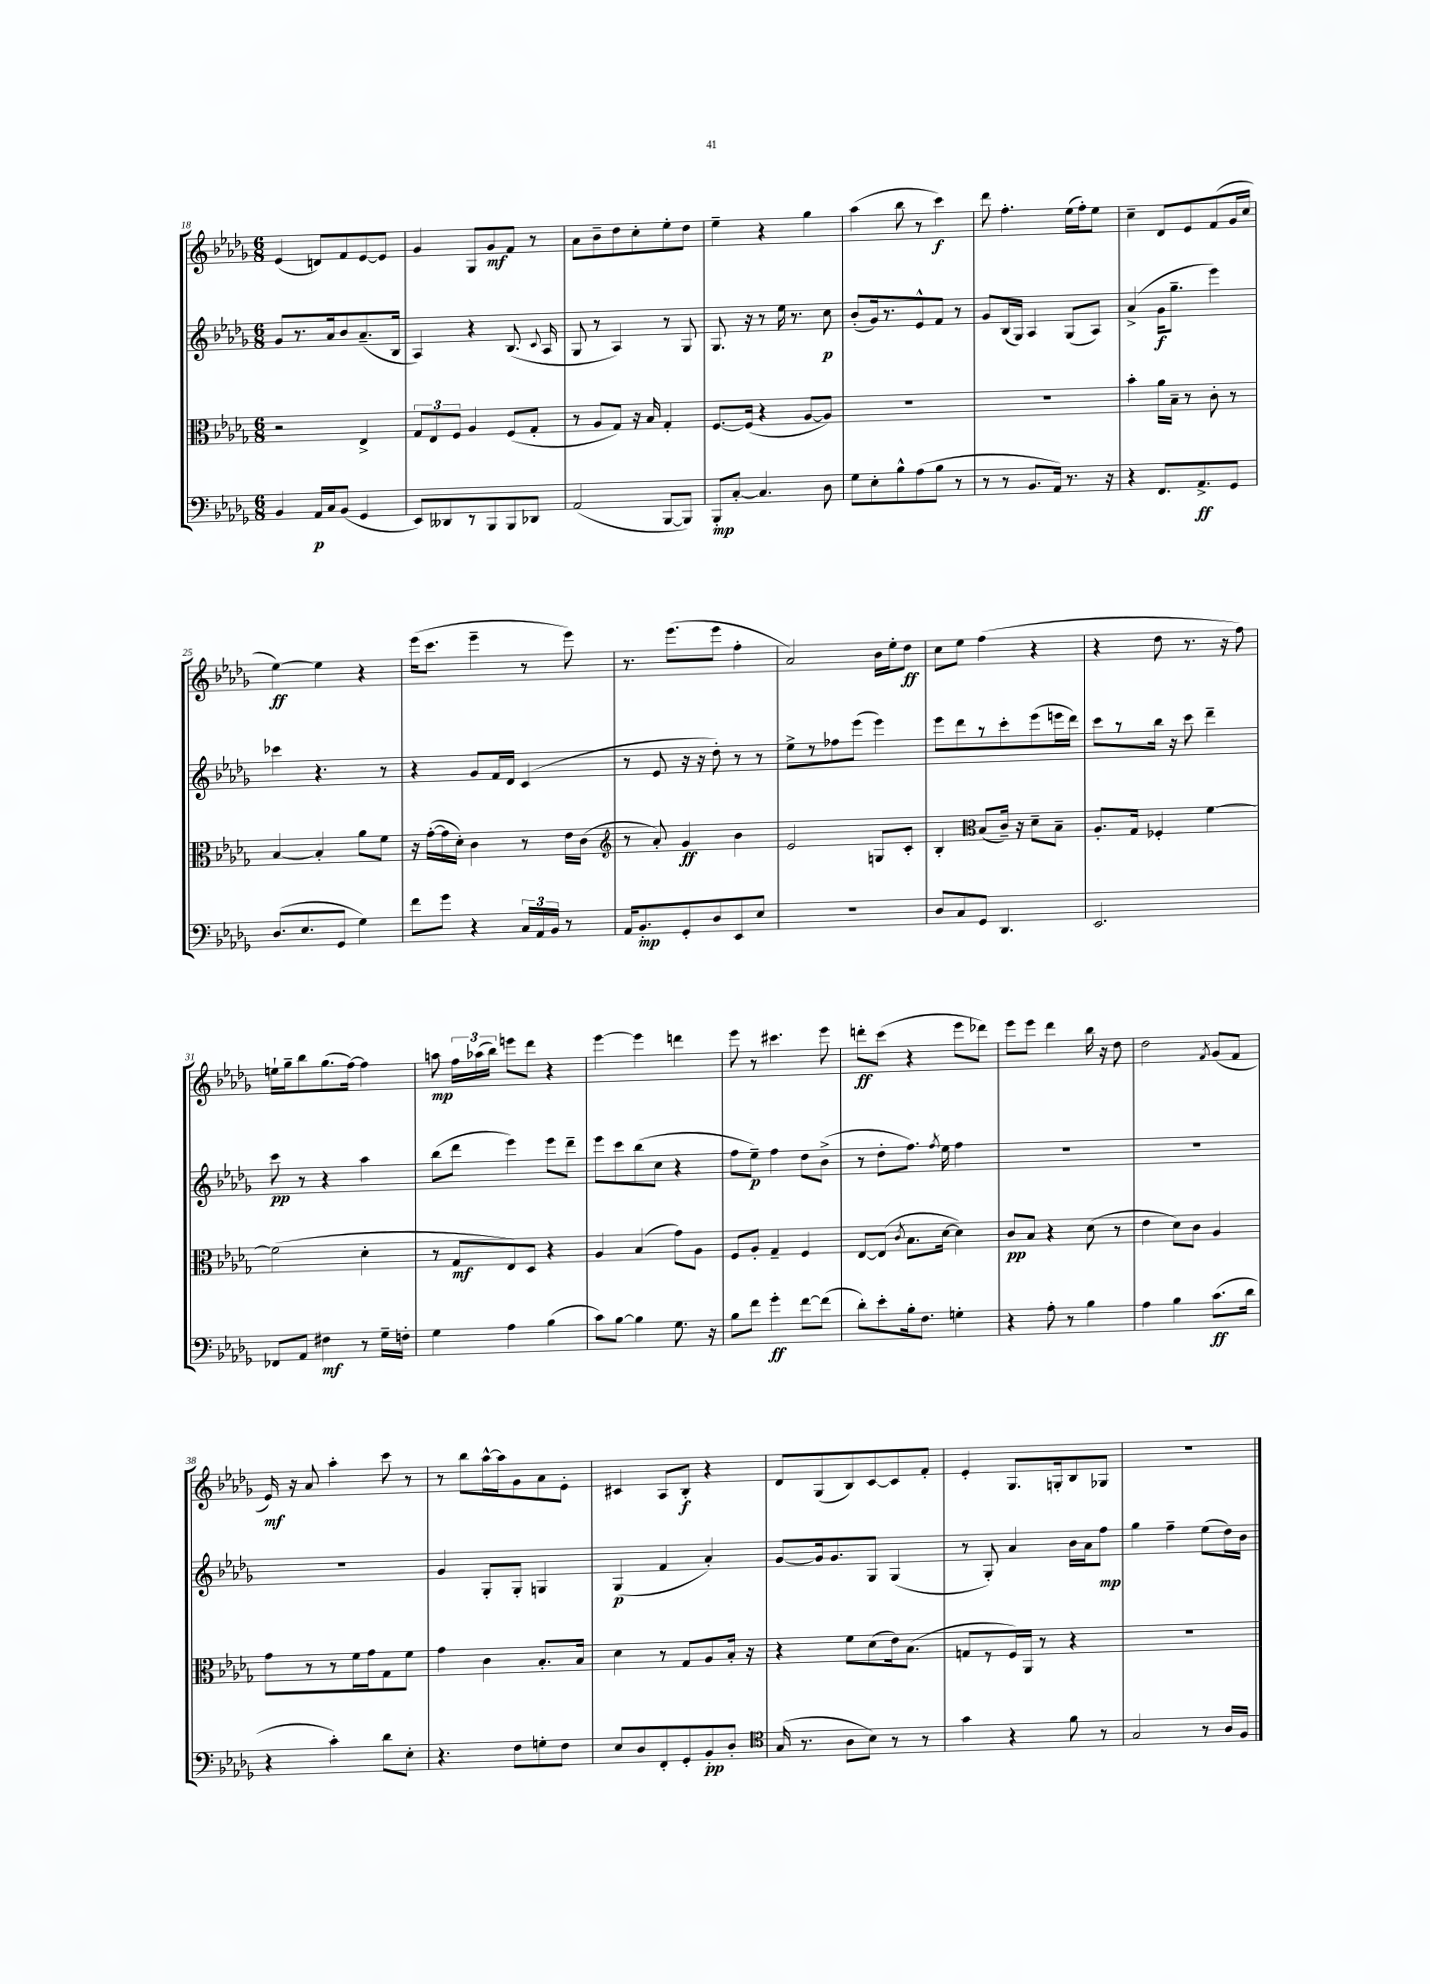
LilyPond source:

<<
\new StaffGroup <<
\new Staff = "s0" {
    \clef treble \key des \major \numericTimeSignature \time 6/8
    \autoBeamOff ees'4( d'8[) f'8 ees'8~ ees'8] |
    ges'4 ges8[ ges'8\mf f'8] r8 |
    aes'8[ bes'8-- des''8 c''8-. ees''8-. des''8] |
    ees''4-- r4 ges''4 |
    aes''4( bes''8 r8 c'''4\f) |
    des'''8 f''4.-. ees''16[( f''16-.) ees''8] |
    c''4-- des'8[ ees'8 f'8( ges'16 c''16] |
    ees''4~\ff) ees''4 r4 |
    ees'''16[( c'''8.] ees'''4-- r8 ees'''8) |
    r8. ees'''8.[( ees'''8] f''4-. |
    aes'2) bes'16[ ees''16-. des''8]\ff |
    c''8[ ees''8] f''4( r4 |
    r4 des''8 r8. r16 f''8) |
    e''16[-! ges''16-- bes''8 ges''8.( f''16]~) f''4 |
    a''8\mp \tuplet 3/2 { f''16[ aes''16( bes''16]) } e'''8[ des'''8] r4 |
    ees'''4~ ees'''4 d'''4 |
    ees'''8 r8 cis'''4. ees'''8 |
    d'''8[-.\ff c'''8]( r4 ees'''8[ des'''8]) |
    ees'''8[ ees'''8] des'''4 bes''16 r16 des''8 |
    des''2 \acciaccatura { f'8 } ges'8[( f'8] |
    ees'16\mf) r16 aes'8 aes''4-. c'''8 r8 |
    r8 bes''8[ aes''16~-^ aes''16 ges'8 aes'8 ees'8]-. |
    cis'4 aes8[ bes8]-.\f r4 |
    des'8[ ges8( bes8) c'8~ c'8 f'8]-. |
    ees'4-. ges8.[ g16-. bes8 ges8] |
    R2. \bar "|." |
}
\new Staff = "s1" {
    \clef treble \key des \major \numericTimeSignature \time 6/8
    \autoBeamOff ges'8[ r8. aes'16 bes'8 aes'8.--( bes16] |
    aes4) r4 bes8.( \appoggiatura { c'8 } aes16 |
    ges8 r8 aes4) r8 ges8 |
    ges8. r16 r8 ees''16 r8. c''8\p |
    bes'8[-.( ges'16) r8. ees'8-^ f'8] r8 |
    ges'8[ bes16( ges16]) aes4 ges8[( aes8]) |
    aes'4->( ges'16[\f ges''8.]-- ees'''4) |
    ces'''4 r4. r8 |
    r4 ges'8[ f'16 des'16] c'4( |
    r8 ees'8 r16 r16 des''8-.) r8 r8 |
    ees''8[-> r8 fes''8 ees'''8]( ees'''4) |
    ees'''8[ des'''8 r8 c'''8-. ees'''8( e'''16 des'''16]) |
    c'''8[ r8 bes''16] r16 c'''8 des'''4-- |
    c'''8\pp r8 r4 aes''4 |
    bes''8[( des'''8] ees'''4) ees'''8[ des'''8]-- |
    ees'''8[ c'''8 bes''8( c''8] r4 |
    f''8[ ees''8]--\p) f''4 des''8[ bes'8]->( |
    r8 des''8[-. f''8.]) \acciaccatura { f''8 } ees''16 f''4 |
    R2. |
    R2. |
    R2. |
    ges'4 ges8[-. ges8]-. g4 |
    ges4\p( f'4 aes'4-.) |
    ges'8[~ ges'16 ges'8. ges8] ges4( |
    r8 ges8-.) aes'4 bes'16[ aes'16 f''8]\mp |
    ges''4 f''4-- ees''8[( des''16) bes'16] \bar "|." |
}
\new Staff = "s2" {
    \clef alto \key des \major \numericTimeSignature \time 6/8
    \autoBeamOff r2 ees4-> |
    \tuplet 3/2 { ges8[ ees8 f8] } aes4 f8[( ges8]-. |
    r8 aes8[ ges8]) r16 bes16 ges4-. |
    f8.[~ f16]( r4 aes8[~ aes8]) |
    R2. |
    R2. |
    bes'4-. aes'16[ bes16]-- r8 c'8-. r8 |
    bes4~ bes4-. aes'8[ f'8] |
    r16 ges'16[~-.( ges'16 des'16]-.) c'4 r8 ees'16[ c'16]( |
    \clef treble r8 aes'8-.) ges'4\ff bes'4 |
    ees'2 g8[ c'8]-. |
    bes4-. \clef alto bes8[( c'16]--) r16 des'8[-- bes8]-- |
    aes8.[-. ges16] fes4-. f'4~ |
    f'2( des'4-. |
    r8 ges8[\mf ees8) des8] r4 |
    aes4 bes4( ges'8[) aes8] |
    f8[ aes8]-. ges4-- f4 |
    ees8[~ ees8]( \acciaccatura { c'8 } bes8.[ des'16]~ des'4) |
    c'8[\pp bes8] r4 des'8( r8 |
    ees'4 des'8[) c'8] aes4 |
    ges'8[ r8 r8 f'16 ges'16 ges8 f'8] |
    ges'4 c'4 bes8.[-. bes16] |
    des'4 r8 ges8[ aes8 bes16]-. r16 |
    r4 f'8[ des'8( ees'16) bes8.]( |
    g8[ r8 f16) aes,16] r8 r4 |
    R2. \bar "|." |
}
\new Staff = "s3" {
    \clef bass \key des \major \numericTimeSignature \time 6/8
    \autoBeamOff bes,4 aes,16[\p c16 bes,8]( ges,4 |
    ees,8[) deses,8 r8 bes,,8 bes,,8 des,8] |
    aes,2( bes,,8[~ bes,,8]) |
    bes,,8[-.\mp c8]~-. c4. des8 |
    ges8[ ees8-. bes8-^ aes8( bes8] r8 |
    r8 r8 bes,8.[ aes,16]) r8. r16 |
    r4 f,8.[ aes,8.->\ff ges,8] |
    des8.[( ees8. ges,8] ges4) |
    f'8[ ges'8] r4 \tuplet 3/2 { c16[ aes,16 bes,16] } r8 |
    aes,16[ bes,8.-.\mp ges,8-. des8 ees,8 ees8] |
    R2. |
    des8[ c8 ges,8] des,4. |
    ees,2. |
    fes,8[ aes,8] fis4\mf r8 ges16[-- f16]-. |
    ges4 aes4 bes4( |
    c'8[) bes8]~ bes4 ges8. r16 |
    bes8[ f'8] ges'4-.\ff f'8[~ f'8]( |
    des'8[-.) ees'8-. bes16-. f8.] g4-. |
    r4 aes8-. r8 bes4 |
    aes4 bes4 c'8.[\ff( des'16] |
    r4 c'4-.) des'8[ ees8]-. |
    r4. f8[ g8-. f8] |
    ees8[ des8 f,8-. ges,8-. bes,8-.\pp des8]-. |
    \clef tenor ges16( r8. aes8[ bes8]) r8 r8 |
    ges'4 r4 f'8 r8 |
    ges2 r8 aes16[ f16] \bar "|." |
}
>>
>>
\layout { \context { \Score currentBarNumber = #18 } }
